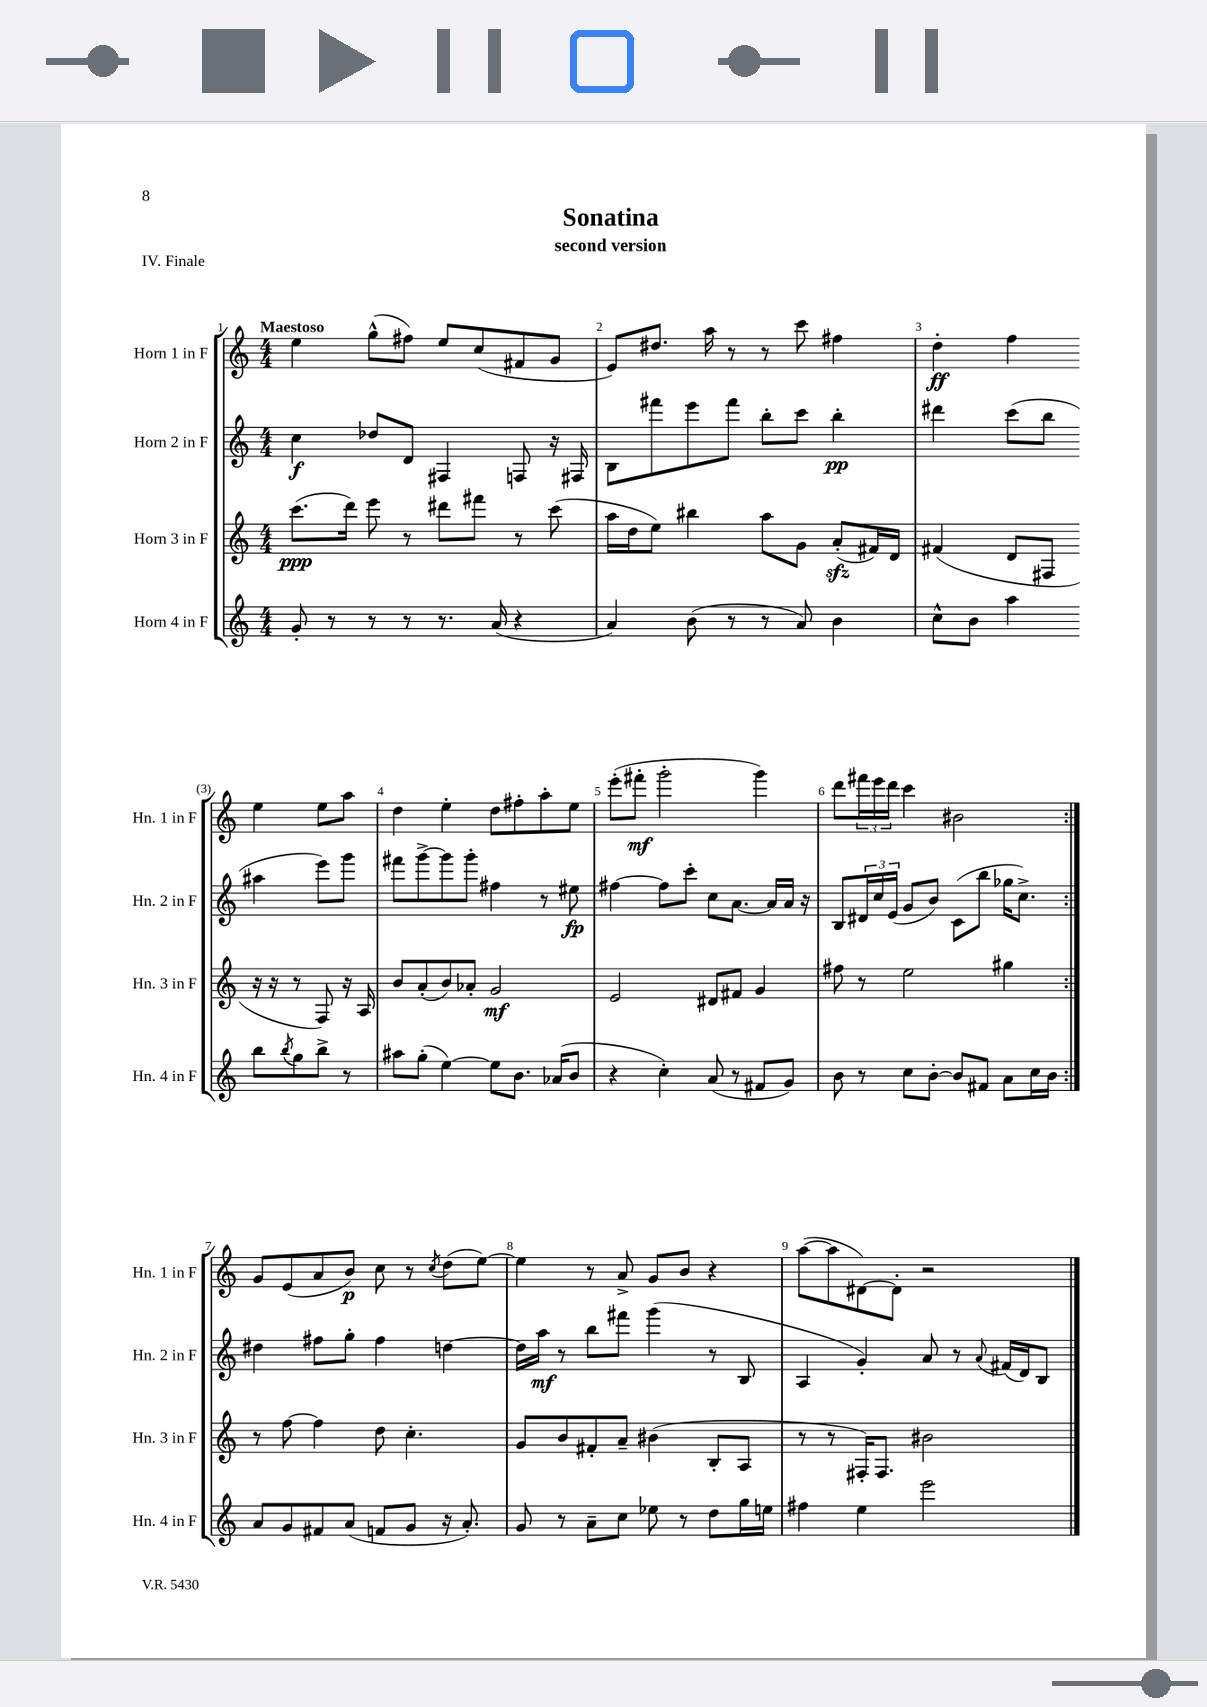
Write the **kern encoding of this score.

**kern	**kern	**dynam	**kern	**dynam	**kern	**dynam
*part4	*part3	*part3	*part2	*part2	*part1	*part1
*staff4	*staff3	*staff3	*staff2	*staff2	*staff1	*staff1
*I"Horn 4 in F	*I"Horn 3 in F	*	*I"Horn 2 in F	*	*I"Horn 1 in F	*
*I'Hn. 4 in F	*I'Hn. 3 in F	*	*I'Hn. 2 in F	*	*I'Hn. 1 in F	*
*clefG2	*clefG2	*	*clefG2	*	*clefG2	*
*k[]	*k[]	*	*k[]	*	*k[]	*
*M4/4	*M4/4	*	*M4/4	*	*M4/4	*
=1	=1	=1	=1	=1	=1	=1
!	!	!	!	!	!LO:TX:a:B:t=Maestoso	!
8g'/	(8.ccc\L	ppp	4cc\	f	4ee\	.
8r	.	.	.	.	.	.
.	16ddd\Jk)	.	.	.	.	.
8r	8eee\	.	8dd-X/L	.	(8gg^^\L	.
8r	8r	.	8d/J	.	8ff#X\J)	.
8.r	8ddd#X\L	.	4F#X/	.	8ee/L	.
.	8fff#X\J	.	.	.	(8cc/	.
(16a/	.	.	.	.	.	.
4r	8r	.	8Fn/	.	8f#X/	.
.	(8ccc\	.	16r	.	8g/J	.
.	.	.	16F#X/	.	.	.
=2	=2	=2	=2	=2	=2	=2
4a/)	16aa\LL	.	8B\L	.	8e/L)	.
.	16dd\J	.	.	.	.	.
.	8ee\J)	.	8fff#X\	.	8.dd#X/J	.
(8b\	4bb#X\	.	8eee\	.	.	.
.	.	.	.	.	16aa\	.
8r	.	.	8fff#\J	.	8r	.
8r	8aa\L	.	8bb'\L	.	8r	.
8a/)	8g\J	.	8ccc\J	.	8ccc\	.
4b\	(8azz'/L	.	4bb'\	pp	4ff#X\	.
.	16f#X/L)	.	.	.	.	.
.	16d/JJ	.	.	.	.	.
=3	=3	=3	=3	=3	=3	=3
8cc^^\L	(4f#X/	.	4ddd#X\	.	4dd'\	ff
8b\J	.	.	.	.	.	.
4aa\	8d/L	.	(8ccc\L	.	4ff\	.
.	8F#X/J	.	8bb\J	.	.	.
8bb\L	16r	.	4aa#X\	.	4ee\	.
.	16r	.	.	.	.	.
8qbb/	.	.	.	.	.	.
8gg\	8r	.	.	.	.	.
8bb^\J	8F#/)	.	8eee\L)	.	8ee\L	.
8r	16r	.	8ggg\J	.	8aa\J	.
.	16A/	.	.	.	.	.
!!LO:LB:g=z
=4	=4	=4	=4	=4	=4	=4
8aa#X\L	8b/L	.	8fff#X\L	.	4dd\	.
(8gg'\J	(8a'/	.	[8ggg^\	.	.	.
[4ee\)	8b/)	.	8ggg\]	.	4ee'\	.
.	8a-X'/J	.	8ggg'\J	.	.	.
8ee\L]	2g/	mf	4ff#X\	.	8dd\L	.
8.b\J	.	.	.	.	8ff#X'\	.
.	.	.	8r	.	8aa'\	.
(16a-X/KL	.	.	.	.	.	.
8b/J	.	.	8ee#X\	fp	8ee\J	.
=5	=5	=5	=5	=5	=5	=5
4r	2e/	.	[4ff#X\	.	(8eee'\L	.
.	.	.	.	.	8fff#X'\J	mf
4cc'\)	.	.	8ff#\L]	.	2ggg'\	.
.	.	.	8ccc'\J	.	.	.
(8a/	8d#X/L	.	8cc\L	.	.	.
8r	8f#X/J	.	[8.a\J	.	.	.
8f#X/L	4g/	.	.	.	4ggg\)	.
.	.	.	16a/LL]	.	.	.
8g/J)	.	.	16a/JJ	.	.	.
.	.	.	16r	.	.	.
=6	=6	=6	=6	=6	=6	=6
8b\	8ff#X\	.	8B/L	.	8ddd\L	.
8r	8r	.	24d#X/L	.	24fff#X\L	.
.	.	.	24cc/	.	24eee\	.
.	.	.	(24e/JJ	.	24ddd\JJ	.
8cc\L	2ee\	.	8g/L	.	4ccc\	.
[8b'\J	.	.	8b/J)	.	.	.
8b/L]	.	.	(8c\L	.	2b#X\	.
8f#X/J	.	.	8bb\J	.	.	.
8a\L	4gg#X\	.	16gg-X\KL	.	.	.
.	.	.	8.cc^\J)	.	.	.
16cc\L	.	.	.	.	.	.
16b\JJ	.	.	.	.	.	.
!!LO:LB:g=z
=7:|!	=7:|!	=7:|!	=7:|!	=7:|!	=7:|!	=7:|!
8a/L	8r	.	4dd#X\	.	8g/L	.
8g/	[8ff\	.	.	.	(8e/	.
8f#X/	4ff\]	.	8ff#X\L	.	8a/	.
(8a/J	.	.	8gg'\J	.	8b/J)	p
8fn/L	8dd\	.	4ff#\	.	8cc\	.
8g/J	4.cc'\	.	.	.	8r	.
.	.	.	.	.	8qcc/	.
16r	.	.	[4ddn\	.	(8dd\L	.
8.a'/)	.	.	.	.	.	.
.	.	.	.	.	[8ee\J)	.
=8	=8	=8	=8	=8	=8	=8
8g/	8g/L	.	16dd\LL]	.	4ee\]	.
.	.	.	16aa\JJ	mf	.	.
8r	8b/	.	8r	.	.	.
8a~\L	8f#X'/	.	8bb\L	.	8r	.
8cc\J	8a~/J	.	8fff#X\J	.	8a^/	.
8ee-X\	(4b#X\	.	(4ggg\	.	8g/L	.
8r	.	.	.	.	8b/J	.
8dd\L	8B'/L	.	8r	.	4r	.
16gg\L	8A/J	.	8B/	.	.	.
16een\JJ	.	.	.	.	.	.
=9	=9	=9	=9	=9	=9	=9
4ff#X\	8r	.	4A/	.	([8aa\L	.
.	8r	.	.	.	8aa\]	.
4ee\	16F#X'/KL)	.	4g'/)	.	[8d#X\)	.
.	8.F#/J	.	.	.	.	.
.	.	.	.	.	8d#'\J]	.
2eee\	2b#X\	.	8a/	.	2r	.
.	.	.	8r	.	.	.
.	.	.	8qqa/	.	.	.
.	.	.	(16f#X/LL	.	.	.
.	.	.	16d/J)	.	.	.
.	.	.	8B/J	.	.	.
==	==	==	==	==	==	==
*-	*-	*-	*-	*-	*-	*-
